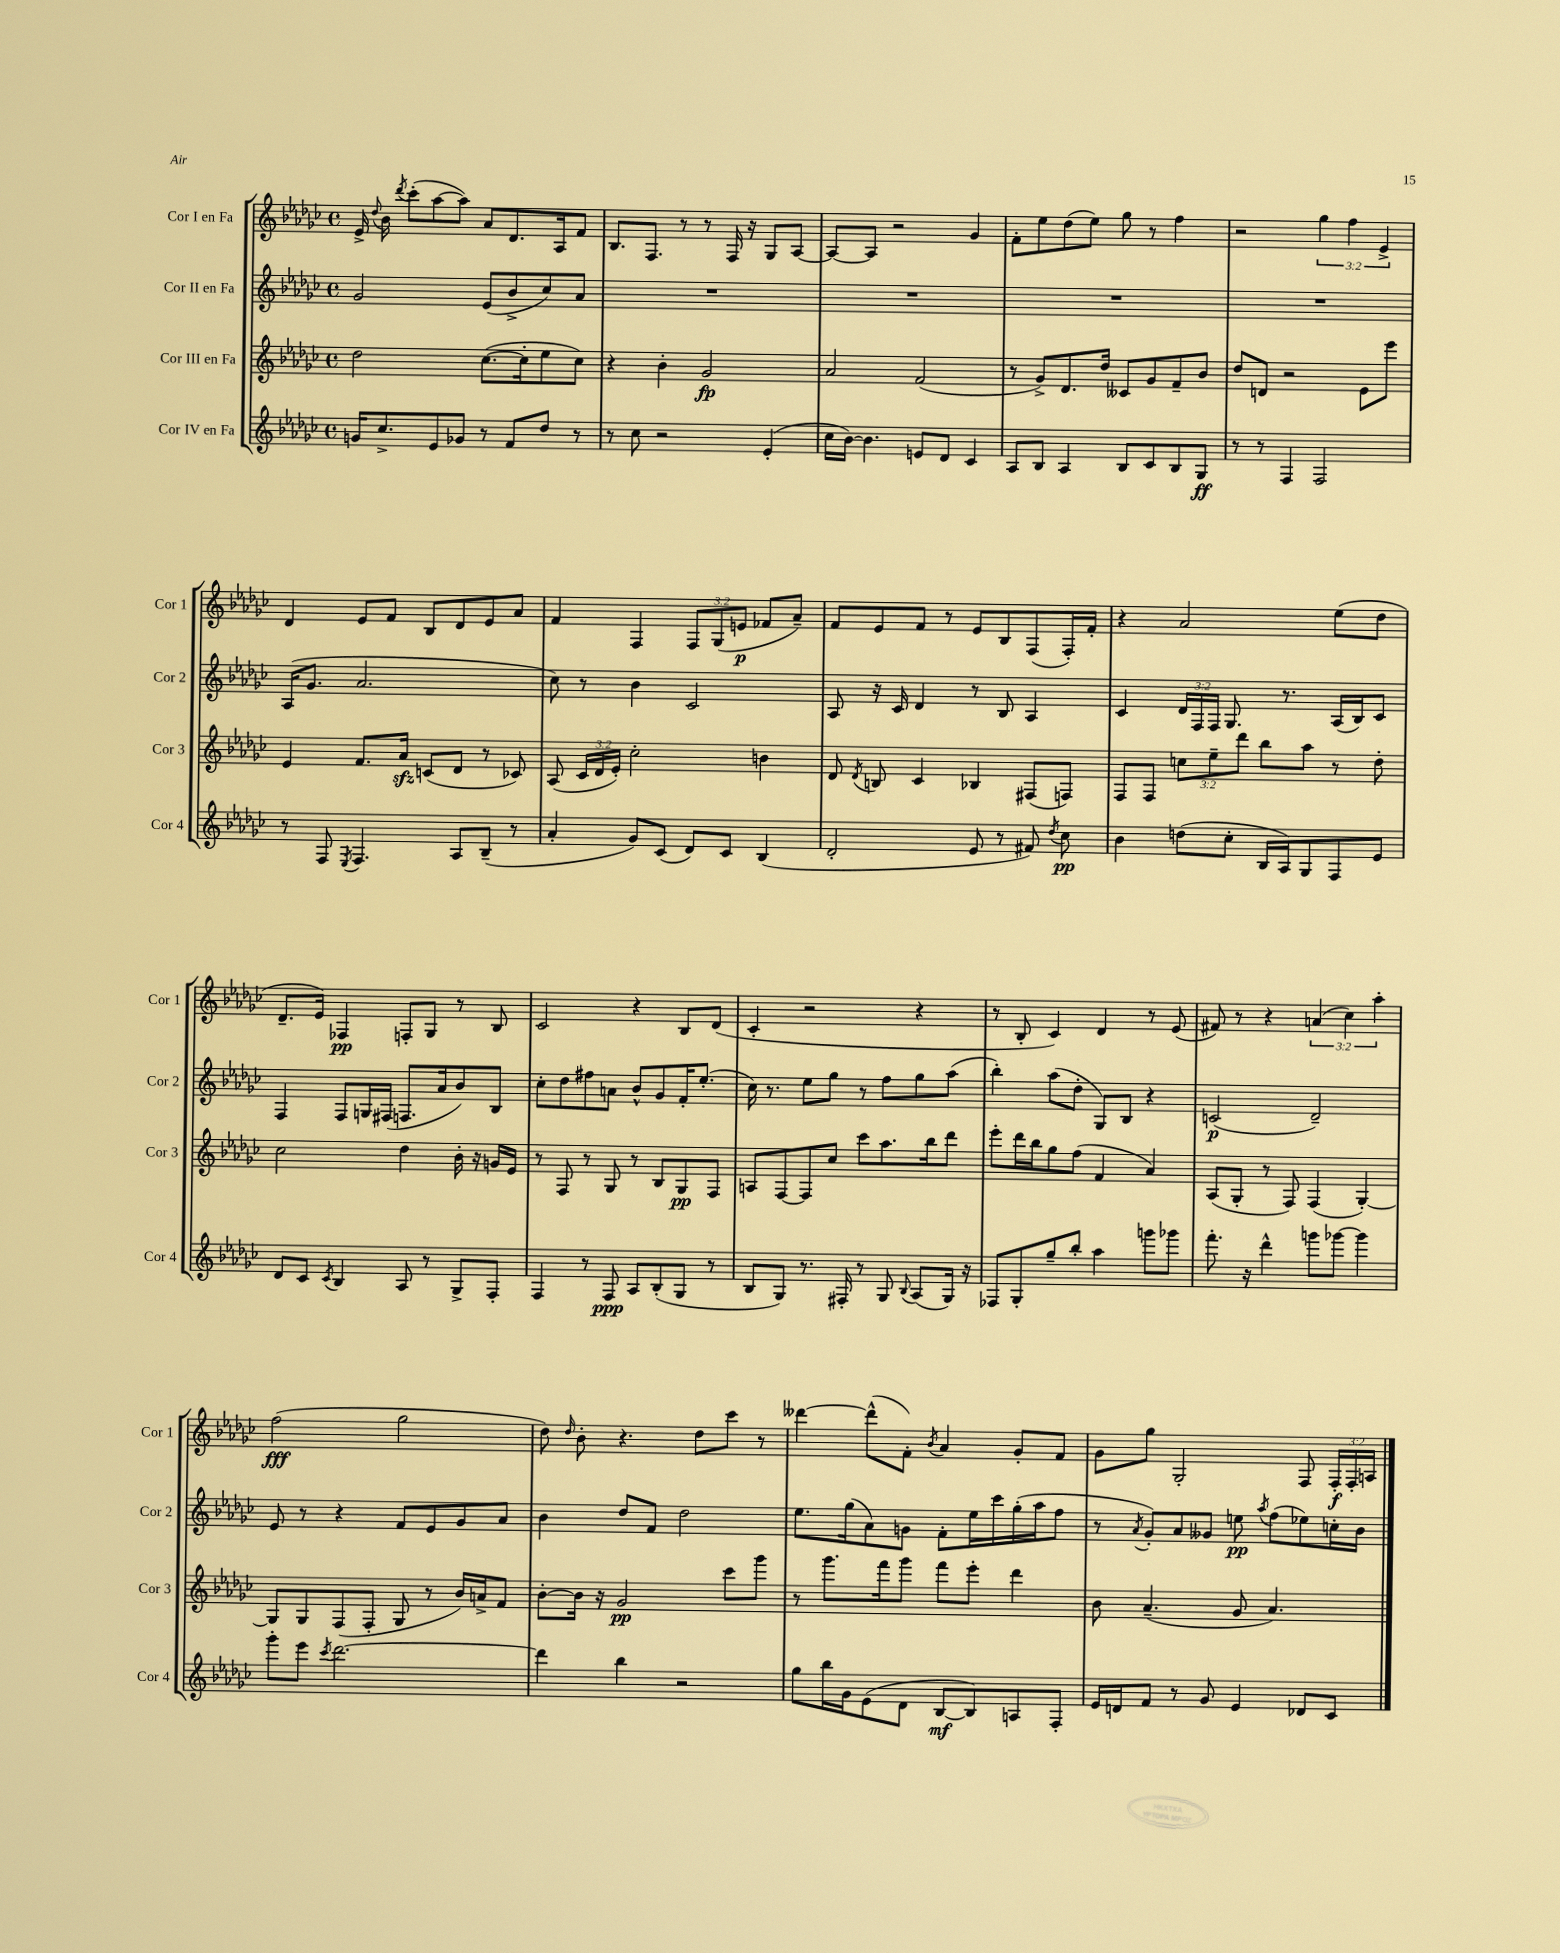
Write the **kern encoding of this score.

**kern	**dynam	**kern	**dynam	**kern	**dynam	**kern	**dynam
*part4	*part4	*part3	*part3	*part2	*part2	*part1	*part1
*staff4	*staff4	*staff3	*staff3	*staff2	*staff2	*staff1	*staff1
*I"Cor IV en Fa	*	*I"Cor III en Fa	*	*I"Cor II en Fa	*	*I"Cor I en Fa	*
*I'Cor 4	*	*I'Cor 3	*	*I'Cor 2	*	*I'Cor 1	*
*clefG2	*	*clefG2	*	*clefG2	*	*clefG2	*
*k[b-e-a-d-g-c-]	*	*k[b-e-a-d-g-c-]	*	*k[b-e-a-d-g-c-]	*	*k[b-e-a-d-g-c-]	*
*M4/4	*	*M4/4	*	*M4/4	*	*M4/4	*
*met(c)	*	*met(c)	*	*met(c)	*	*met(c)	*
=82	=82	=82	=82	=82	=82	=82	=82
16gn/KL	.	2dd-\	.	2g-/	.	16e-^/	.
.	.	.	.	.	.	8qqdd-/	.
8.cc-^/	.	.	.	.	.	16b-\	.
.	.	.	.	.	.	8qddd-/	.
.	.	.	.	.	.	(8ccc-'\L	.
8e-/	.	.	.	.	.	[8aa-\	.
8g-X/J	.	.	.	.	.	8aa-\J])	.
8r	.	([8.cc-\L	.	(8e-/L	.	8a-/L	.
8f/L	.	.	.	8b-^/	.	8.d-/	.
.	.	16cc-'\k]	.	.	.	.	.
8dd-/J	.	8ee-\	.	8cc-/)	.	.	.
.	.	.	.	.	.	16A-/k	.
8r	.	8cc-\J)	.	8a-/J	.	8f/J	.
=83	=83	=83	=83	=83	=83	=83	=83
8r	.	4r	.	1r	.	8.B-/L	.
8cc-\	.	.	.	.	.	.	.
.	.	.	.	.	.	8.F/J	.
2r	.	4b-'\	.	.	.	.	.
.	.	.	.	.	.	8r	.
.	.	2g-/	fp	.	.	8r	.
.	.	.	.	.	.	16F/	.
.	.	.	.	.	.	16r	.
(4e-'/	.	.	.	.	.	8G-/L	.
.	.	.	.	.	.	[8A-/J	.
=84	=84	=84	=84	=84	=84	=84	=84
16cc-\LL	.	2a-/	.	1r	.	8A-/L_	.
[16b-\JJ)	.	.	.	.	.	.	.
4.b-\]	.	.	.	.	.	8A-/J]	.
.	.	.	.	.	.	2r	.
8en/L	.	(2f/	.	.	.	.	.
8d-/J	.	.	.	.	.	.	.
4c-/	.	.	.	.	.	4g-/	.
=85	=85	=85	=85	=85	=85	=85	=85
8A-/L	.	8r	.	1r	.	8f'\L	.
8B-/J	.	8g-^/L)	.	.	.	8ee-\	.
4A-/	.	8.d-/	.	.	.	(8dd-\	.
.	.	.	.	.	.	8ee-\J)	.
.	.	16dd-/Jk	.	.	.	.	.
8B-/L	.	8c--X/L	.	.	.	8gg-\	.
8c-/	.	8g-/	.	.	.	8r	.
8B-/	.	8f~/	.	.	.	4ff\	.
8G-/J	ff	8b-/J	.	.	.	.	.
=86	=86	=86	=86	=86	=86	=86	=86
8r	.	8dd-/L	.	1r	.	2r	.
8r	.	8dn/J	.	.	.	.	.
4F/	.	2r	.	.	.	.	.
2F/	.	.	.	.	.	6gg-\	.
.	.	.	.	.	.	6ff\	.
.	.	8e-\L	.	.	.	.	.
.	.	.	.	.	.	6e-^/	.
.	.	8eee-\J	.	.	.	.	.
!!LO:LB:g=z
=87	=87	=87	=87	=87	=87	=87	=87
8r	.	4e-/	.	(16A-/KL	.	4d-/	.
.	.	.	.	8.g-/J	.	.	.
8F/	.	.	.	.	.	.	.
8qE-/	.	.	.	.	.	.	.
4.F/	.	8.f/L	.	2.a-/	.	8e-/L	.
.	.	.	.	.	.	8f/J	.
.	.	16a-zz/Jk	.	.	.	.	.
.	.	(8cn/L	.	.	.	8B-/L	.
8A-/L	.	8d-/J	.	.	.	8d-/	.
(8B-~/J	.	8r	.	.	.	8e-/	.
8r	.	8c-X/)	.	.	.	8a-/J	.
=88	=88	=88	=88	=88	=88	=88	=88
4a-'/	.	(8A-/	.	8cc-\)	.	4f/	.
.	.	24c-/LL	.	8r	.	.	.
.	.	24d-/	.	.	.	.	.
.	.	24e-'/JJ)	.	.	.	.	.
8g-/L)	.	2cc-'\	.	4b-\	.	4F/	.
(8c-/J	.	.	.	.	.	.	.
8d-/L)	.	.	.	2c-/	.	12F/L	.
.	.	.	.	.	.	(12G-/	.
8c-/J	.	.	.	.	.	.	.
.	.	.	.	.	.	12en/J	p
(4B-/	.	4bn\	.	.	.	8f-X/L	.
.	.	.	.	.	.	8a-~/J)	.
=89	=89	=89	=89	=89	=89	=89	=89
2d-'/	.	8d-/	.	8A-/	.	8f/L	.
.	.	8qd-/	.	.	.	.	.
.	.	8Bn/	.	16r	.	8e-/	.
.	.	.	.	16c-/	.	.	.
.	.	4c-/	.	4d-/	.	8f/J	.
.	.	.	.	.	.	8r	.
8e-/	.	4B-X/	.	8r	.	8e-/L	.
8r	.	.	.	8B-/	.	8B-/	.
8f#X/)	.	(8F#X/L	.	4A-/	.	(8F/	.
8qdd-/	.	.	.	.	.	.	.
8cc-\	pp	8Fn/J)	.	.	.	16F'/L)	.
.	.	.	.	.	.	16f'/JJ	.
=90	=90	=90	=90	=90	=90	=90	=90
4b-\	.	8F/L	.	4c-/	.	4r	.
.	.	8F/J	.	.	.	.	.
(8ddn\L	.	12ccn\L	.	24d-/LL	.	2a-/	.
.	.	.	.	24F/	.	.	.
.	.	12ee-~\	.	24F/JJ	.	.	.
8cc-'\J	.	.	.	8.G-/	.	.	.
.	.	12ddd-\J	.	.	.	.	.
16B-/LL	.	8bb-\L	.	.	.	.	.
16A-/J)	.	.	.	8.r	.	.	.
8G-/	.	8aa-\J	.	.	.	.	.
8F/	.	8r	.	(16A-/LL	.	(8ee-\L	.
.	.	.	.	16B-/J)	.	.	.
8e-/J	.	8dd-'\	.	8c-/J	.	8dd-\J	.
!!LO:LB:g=z
=91	=91	=91	=91	=91	=91	=91	=91
8d-/L	.	2cc-\	.	4F/	.	8.d-~/L	.
8c-/J	.	.	.	.	.	.	.
.	.	.	.	.	.	16e-/Jk)	.
8qc-/	.	.	.	.	.	.	.
4B-/	.	.	.	8F/L	.	4F-X/	pp
.	.	.	.	16Gn/L	.	.	.
.	.	.	.	(16F#X/JJ	.	.	.
8A-/	.	4dd-\	.	8.Fn/L	.	8Fn'/L	.
8r	.	.	.	.	.	8G-/J	.
.	.	.	.	16a-/k	.	.	.
8G-^/L	.	16b-'\	.	8b-/)	.	8r	.
.	.	16r	.	.	.	.	.
8F'/J	.	16gn/LL	.	8B-/J	.	8B-/	.
.	.	16e-/JJ	.	.	.	.	.
=92	=92	=92	=92	=92	=92	=92	=92
4F/	.	8r	.	8cc-'\L	.	2c-/	.
.	.	8F/	.	8dd-\	.	.	.
8r	.	8r	.	8ff#X\	.	.	.
8F/	ppp	8G-/	.	8an\J	.	.	.
8A-/L	.	8r	.	8b-^^/L	.	4r	.
(8B-'/	.	8B-/L	.	8g-/	.	.	.
8G-/J	.	8G-/	pp	16f'/K	.	8B-/L	.
.	.	.	.	(8.ee-'/J	.	.	.
8r	.	8F/J	.	.	.	(8d-/J	.
=93	=93	=93	=93	=93	=93	=93	=93
8B-/L	.	8An/L	.	16cc-\)	.	4c-'/	.
.	.	.	.	8.r	.	.	.
8G-/J)	.	[8F/	.	.	.	.	.
8.r	.	8F/]	.	8ee-\L	.	2r	.
.	.	8cc-/J	.	8gg-\J	.	.	.
16F#X'/	.	.	.	.	.	.	.
8r	.	8ccc-\L	.	8r	.	.	.
8G-/	.	8.aa-\	.	8ff\L	.	.	.
8qqB-/	.	.	.	.	.	.	.
(8A-/L	.	.	.	8gg-\	.	4r	.
.	.	16bb-\k	.	.	.	.	.
16G-/Jk)	.	8ddd-\J	.	(8aa-\J	.	.	.
16r	.	.	.	.	.	.	.
=94	=94	=94	=94	=94	=94	=94	=94
8F-X/L	.	8eee-'\L	.	4bb-'\)	.	8r	.
8G-'/	.	16ddd-\L	.	.	.	8B-'/	.
.	.	16bb-\J	.	.	.	.	.
8gg-~/	.	8gg-\	.	(8aa-\L	.	4c-/)	.
8bb-'/J	.	(8ff\J	.	8dd-'\J	.	.	.
4aa-\	.	4f/	.	8G-/L)	.	4d-/	.
.	.	.	.	8B-/J	.	.	.
8gggn\L	.	4a-/)	.	4r	.	8r	.
8ggg-X\J	.	.	.	.	.	(8e-/	.
=95	=95	=95	=95	=95	=95	=95	=95
8.fff'\	.	(8A-/L	.	(2cn/	p	8f#X/)	.
.	.	8G-'/J	.	.	.	8r	.
16r	.	.	.	.	.	.	.
4ddd-^^\	.	8r	.	.	.	4r	.
.	.	8F/)	.	.	.	.	.
8gggn\L	.	(4F/	.	2d-~/)	.	(6an/	.
[8ggg-X\J	.	.	.	.	.	.	.
.	.	.	.	.	.	6cc-\)	.
4ggg-\]	.	[4G-'/)	.	.	.	.	.
.	.	.	.	.	.	6aa-'\	.
!!LO:LB:g=z
=96	=96	=96	=96	=96	=96	=96	=96
8ggg-'\L	.	8G-/L]	.	8e-/	.	(2ff\	fff
8eee-\J	.	8G-/	.	8r	.	.	.
8qccc-/	.	.	.	.	.	.	.
[2.ddd-\	.	(8F/	.	4r	.	.	.
.	.	8F'/J	.	.	.	.	.
.	.	8G-/	.	8f/L	.	2gg-\	.
.	.	8r	.	8e-/	.	.	.
.	.	16b-/LL)	.	8g-/	.	.	.
.	.	16an^/J	.	.	.	.	.
.	.	8f/J	.	8a-/J	.	.	.
=97	=97	=97	=97	=97	=97	=97	=97
4ddd-\]	.	[8b-'\L	.	4b-\	.	8dd-\)	.
.	.	.	.	.	.	16qqdd-/	.
.	.	16b-\Jk]	.	.	.	8b-'\	.
.	.	16r	.	.	.	.	.
4bb-\	.	2g-/	pp	8dd-/L	.	4.r	.
.	.	.	.	8f/J	.	.	.
2r	.	.	.	2dd-\	.	.	.
.	.	.	.	.	.	8dd-\L	.
.	.	8ccc-\L	.	.	.	8ccc-\J	.
.	.	8ggg-\J	.	.	.	8r	.
=98	=98	=98	=98	=98	=98	=98	=98
8gg-\L	.	8r	.	8.ee-\L	.	[4ddd--X\	.
16bb-\L	.	8.ggg-\L	.	.	.	.	.
16g-\J	.	.	.	(16gg-\k	.	.	.
(8e-\	.	.	.	8a-\)	.	(8ddd--^^\L]	.
.	.	16fff\k	.	.	.	.	.
8d-\J	.	8ggg-\J	.	8gn\J	.	8f'\J)	.
.	.	.	.	.	.	8qb-/	.
[8B-/L	mf	8fff\L	.	8f'\L	.	4a-/	.
8B-/])	.	8eee-'\J	.	16ee-\L	.	.	.
.	.	.	.	16ccc-\	.	.	.
8An/	.	4ddd-\	.	(16gg-'\	.	8g-'/L	.
.	.	.	.	16aa-\J	.	.	.
8F'/J	.	.	.	8ff\J	.	8f/J	.
=99	=99	=99	=99	=99	=99	=99	=99
16e-/LL	.	8b-\	.	8r	.	8g-\L	.
16dn/J	.	.	.	.	.	.	.
.	.	.	.	8qa-/	.	.	.
8f/J	.	(4.a-~/	.	8g-'/L)	.	8gg-\J	.
8r	.	.	.	8a-/	.	2G-'/	.
8g-/	.	.	.	8g--X/J	.	.	.
4e-/	.	8g-/	.	8een\	pp	.	.
.	.	.	.	8qaa-/	.	.	.
.	.	4.a-/)	.	(8ff\L	.	.	.
8d-X/L	.	.	.	8ee-X\)	.	8F/	.
8c-/J	.	.	.	16ccn'\L	.	24F'/LL	f
.	.	.	.	.	.	24F'/	.
.	.	.	.	16b-\JJ	.	.	.
.	.	.	.	.	.	24An/JJ	.
==	==	==	==	==	==	==	==
*-	*-	*-	*-	*-	*-	*-	*-
